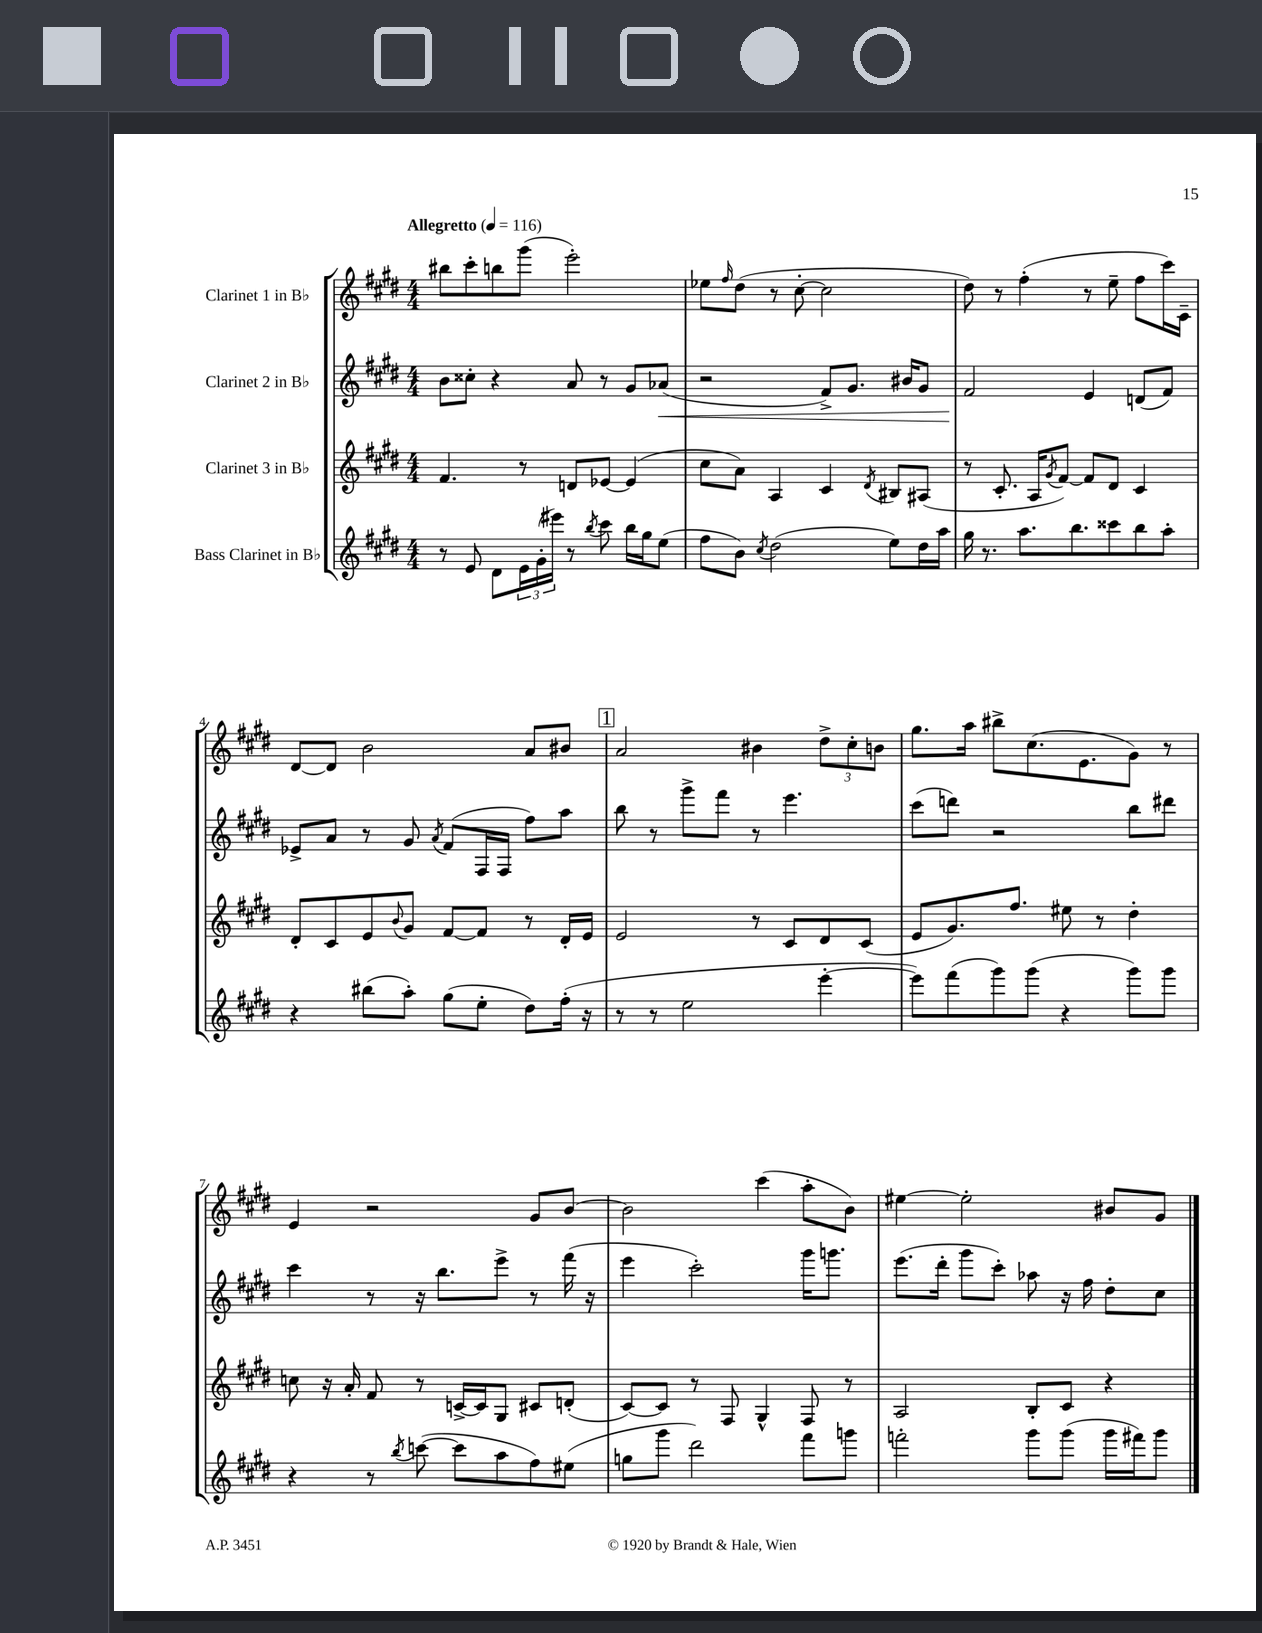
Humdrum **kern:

**kern	**kern	**kern	**dynam	**kern
*part4	*part3	*part2	*part2	*part1
*staff4	*staff3	*staff2	*staff2	*staff1
*I"Bass Clarinet in B♭	*I"Clarinet 3 in B♭	*I"Clarinet 2 in B♭	*	*I"Clarinet 1 in B♭
*clefG2	*clefG2	*clefG2	*	*clefG2
*k[f#c#g#d#]	*k[f#c#g#d#]	*k[f#c#g#d#]	*	*k[f#c#g#d#]
*M4/4	*M4/4	*M4/4	*	*M4/4
*MM116	*MM116	*MM116	*	*MM116
=1	=1	=1	=1	=1
!	!	!	!	!LO:TX:a:B:t=Allegretto
8r	4.f#/	8b\L	.	8bb#X\L
8e/	.	8cc##X'\J	.	8ccc#'\
8d#\L	.	4r	.	8bbn\
24e\L	8r	.	.	(8ggg#\J
(24g#'\	.	.	.	.
24eee#X\JJ)	.	.	.	.
8r	8dn/L	8a/	.	2eee'\)
8qbb/	.	.	.	.
8ccc#\	[8e-X/J	8r	.	.
16bb\LL	(4e-/]	8g#/L	.	.
16gg#\J	.	.	.	.
!	!	!	!LO:HP:b	!
(8ee\J	.	(8a-X/J	<	.
=2	=2	=2	=2	=2
8ff#\L	8cc#\L	2r	.	8ee-X\L
.	.	.	.	16qqff#/
8b\J)	8a\J)	.	.	(8dd#\J
8qcc#/	.	.	.	.
(2dd#\	4A/	.	.	8r
.	.	.	.	[8cc#'\
.	4c#/	8f#^/L)	.	2cc#\]
.	.	8.g#/J	.	.
.	8qd#/	.	.	.
8ee\L)	8B#X/L	.	.	.
.	.	16b#X/KL	.	.
16dd#\L	(8A#X/J	8g#/J	.	.
16aa\JJ	.	.	.	.
=3	=3	=3	=3	=3
16gg#\	8r	2f#/	.	8dd#\)
8.r	.	.	.	.
.	8.c#'/	.	.	8r
8.aa\L	.	.	.	(4ff#'\
.	16A/KL	.	.	.
.	8qg#/	.	.	.
.	[8f#/J)	.	.	.
8.bb\	.	.	.	.
.	8f#/L]	4e/	[	8r
8ccc##X\	8d#/J	.	.	8ee~\
8bb\	4c#/	(8dn/L	.	8ff#\L
8aa'\J	.	8f#/J)	.	16ccc#\L)
.	.	.	.	16c#~\JJ
!!LO:LB:g=z
=4	=4	=4	=4	=4
4r	8d#'/L	8e-X^/L	.	[8d#/L
.	8c#/	8a/J	.	8d#/J]
(8bb#X\L	8e/	8r	.	2b\
.	8qqb/	.	.	.
8aa'\J)	8g#/J	8g#/	.	.
.	.	8qa/	.	.
(8gg#\L	[8f#/L	(8f#/L	.	.
8ee'\J	8f#/J]	16F#/L	.	.
.	.	16F#/JJ	.	.
8dd#\L)	8r	8ff#\L)	.	8a/L
(16ff#'\Jk	16d#'/LL	8aa\J	.	8b#X/J
16r	16e/JJ	.	.	.
!!LO:REH:place=s1:t=1
=5	=5	=5	=5	=5
8r	2e/	8bb\	.	2a/
8r	.	8r	.	.
2ee\	.	8ggg#^\L	.	.
.	.	8fff#\J	.	.
.	8r	8r	.	4b#X\
.	8c#/L	4.eee\	.	.
[4eee'\	8d#/	.	.	12dd#^\L
.	.	.	.	12cc#'\
.	(8c#/J	.	.	.
.	.	.	.	12bn\J
=6	=6	=6	=6	=6
8eee\L])	8e/L	(8ccc#\L	.	8.gg#\L
(8fff#\	8.g#/)	8dddn\J)	.	.
.	.	.	.	16aa\Jk
8ggg#\)	.	2r	.	8bb#X^\L
.	8.ff#/J	.	.	.
(8ggg#\J	.	.	.	(8.cc#\
4r	8ee#X\	.	.	.
.	.	.	.	8.e\
.	8r	.	.	.
8ggg#\L)	4dd#'\	8bb\L	.	8g#\J)
8ggg#\J	.	8ddd#X\J	.	8r
!!LO:LB:g=z
=7	=7	=7	=7	=7
4r	8ccn\	4ccc#\	.	4e/
.	16r	.	.	.
.	16a'/	.	.	.
8r	8f#/	8r	.	2r
8qbb/	.	.	.	.
([8cccn\	8r	16r	.	.
.	.	8.bb\L	.	.
8ccc\L]	[16cn^/LL	.	.	.
.	16c/J]	.	.	.
8aa\	8G#/J	8eee^\J	.	.
8ff#\)	8c#X/L	8r	.	8g#/L
(8ee#X\J	(8dn'/J	(16fff#\	.	[8b/J
.	.	16r	.	.
=8	=8	=8	=8	=8
8ggn\L	[8c#/L)	4eee\	.	2b\]
8ggg#\J	8c#/J]	.	.	.
2ddd#\)	8r	2ccc#'\)	.	.
.	8F#/	.	.	.
.	4G#^^/	.	.	(4ccc#\
8fff#\L	8F#/	16ggg#\KL	.	8aa'\L
.	.	8.gggn\J	.	.
8gggn\J	8r	.	.	8b\J)
=9	=9	=9	=9	=9
2fffn'\	2A/	(8.eee\L	.	[4ee#X\
.	.	16ddd#'\Jk	.	.
.	.	8ggg#\L	.	2ee#'\]
.	.	8ccc#'\J)	.	.
8ggg#\L	8B'/L	8aa-X\	.	.
(8ggg#\J	8c#/J	16r	.	.
.	.	16ff#\	.	.
16ggg#\LL	4r	8dd#'\L	.	8b#X/L
16fff#X\J)	.	.	.	.
8ggg#\J	.	8cc#\J	.	8g#/J
==	==	==	==	==
*-	*-	*-	*-	*-
